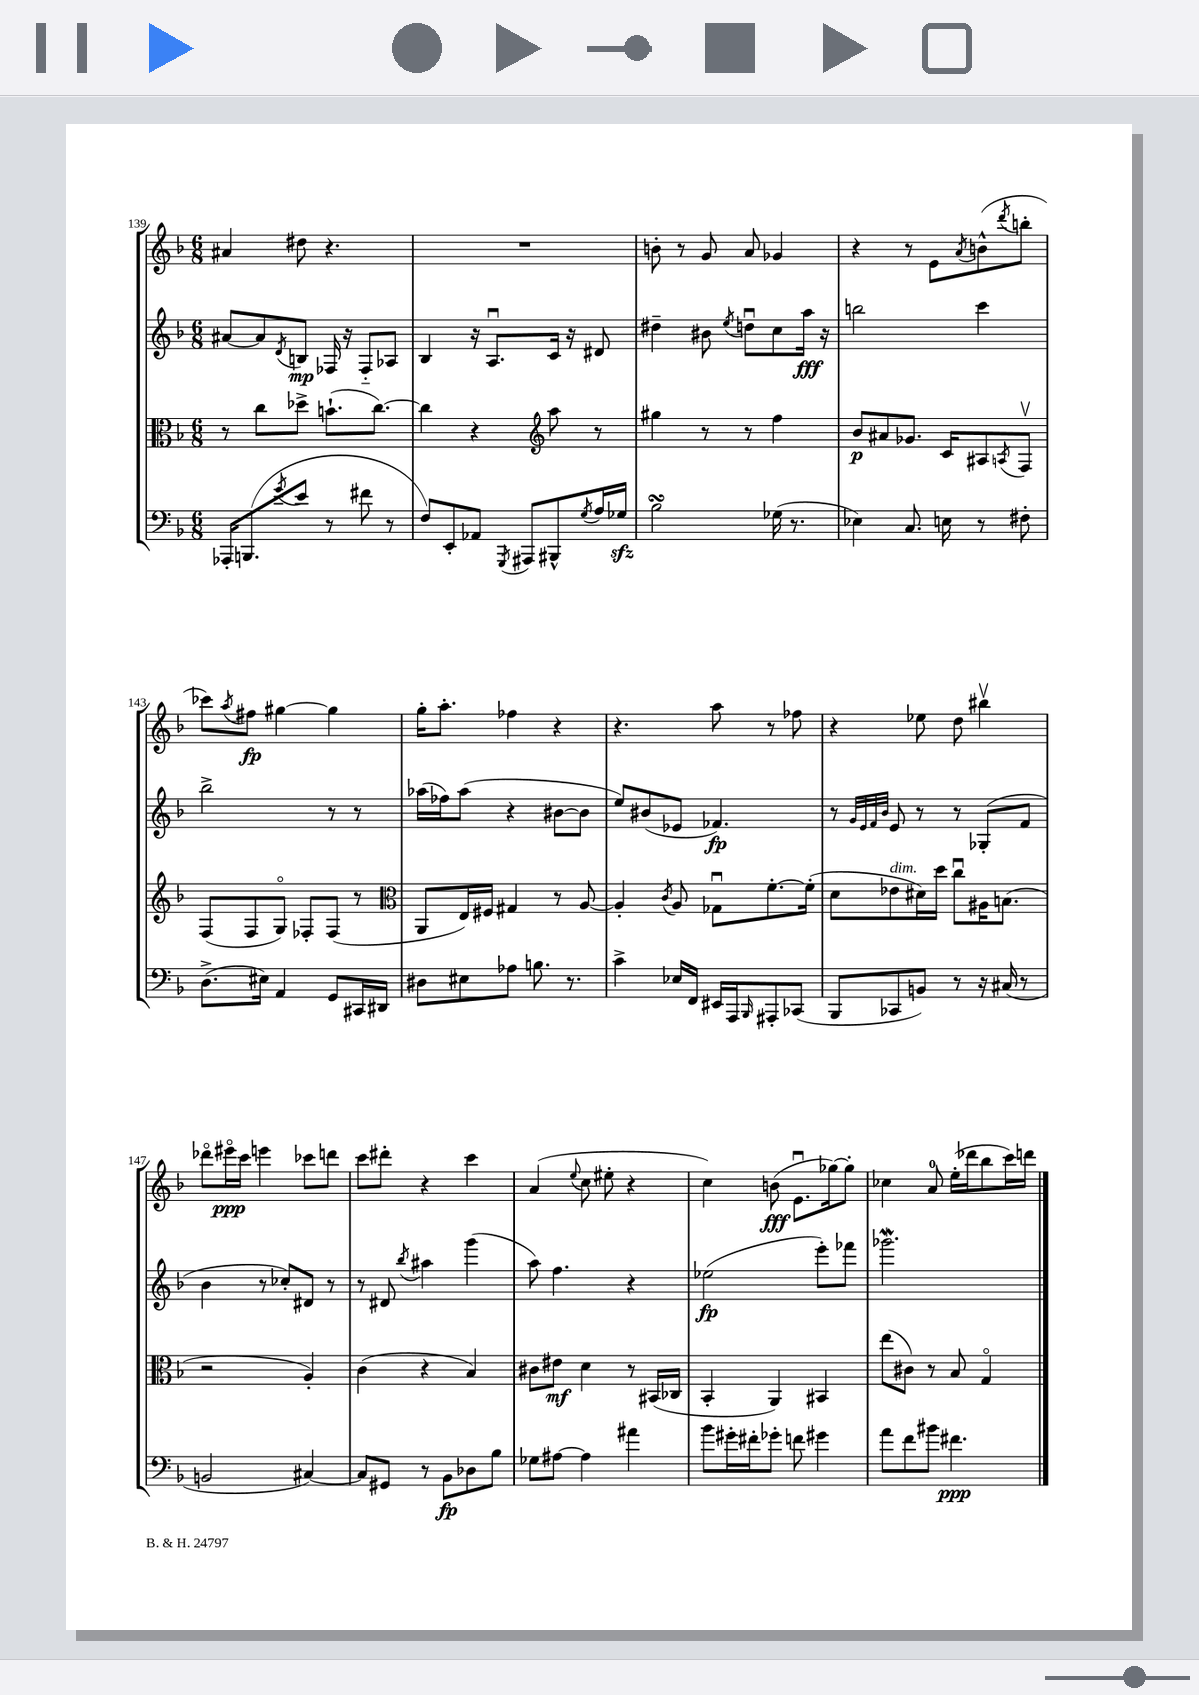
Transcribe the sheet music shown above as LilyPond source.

<<
\new StaffGroup <<
\new Staff = "s0" {
    \clef treble \key f \major \numericTimeSignature \time 6/8
    ais'4 dis''8 r4. |
    R2. |
    b'8-. r8 g'8 a'8 ges'4 |
    r4 r8 e'8 \acciaccatura { a'8 } b'8-^( \acciaccatura { d'''8 } b''8-. |
    ces'''8) \acciaccatura { a''8 } fis''8\fp gis''4~ gis''4 |
    g''16-. a''8.-. fes''4 r4 |
    r4. a''8 r8 fes''8 |
    r4 ees''8 d''8 bis''4\upbow |
    des'''8\flageolet eis'''16\flageolet\ppp c'''16 e'''4 ces'''8 d'''8 |
    c'''8 dis'''8-. r4 c'''4 |
    a'4( \appoggiatura { e''8 } c''8 eis''8-. r4 |
    c''4) b'8\fff( e'8.\downbow ges''16~) ges''8-. |
    ces''4 a'8-0 e''16-.( des'''16 bes''8 c'''16) d'''16 \bar "|." |
}
\new Staff = "s1" {
    \clef treble \key f \major \numericTimeSignature \time 6/8
    ais'8~ ais'8 \acciaccatura { d'8 } b8\mp fes16 r16 fes8-_ aes8 |
    bes4 r16 a8.\downbow c'16 r16 dis'8 |
    dis''4-- bis'8 \acciaccatura { e''8 } d''8\downbow c''8 a''16\fff r16 |
    b''2 c'''4 |
    bes''2-> r8 r8 |
    aes''16( fes''16) aes''8( r4 bis'8~ bis'8 |
    e''8) bis'8( ees'8 fes'4.\fp) |
    r8 \grace { g'32 e'32 f'32 bes'32 } e'8 r8 r8 ges8-.( f'8 |
    bes'4 r8 ces''8-.) dis'8 r8 |
    r8 dis'8 \acciaccatura { bes''8 } ais''4 g'''4( |
    a''8) f''4. r4 |
    ees''2\fp( e'''8-.) fes'''8 |
    ges'''2.\mordent \bar "|." |
}
\new Staff = "s2" {
    \clef alto \key f \major \numericTimeSignature \time 6/8
    r8 c''8 des''8-> b'8.-!( c''8.~) |
    c''4 r4 \clef treble a''8 r8 |
    gis''4 r8 r8 f''4 |
    bes'8\p ais'8 ges'8. c'16 ais8 \acciaccatura { a8 } f8\upbow |
    f8( f8 g8\flageolet) fes8-. fes8( r8 |
    \clef alto a,8 e16) fis16 gis4 r8 a8~ |
    a4-. \acciaccatura { c'8 } a8 ges8\downbow f'8.~-. f'16-.( |
    d'8 ees'8^\markup { \italic "dim." } dis'16) d''16 c''8\downbow ais16 b8.( |
    r2 a4-.) |
    c'4( r4 bes4) |
    cis'8 eis'8\mf d'4 r8 bis,16( ces16 |
    bes,4-. a,4) bis,4 |
    e''8( cis'8) r8 bes8 g4\flageolet \bar "|." |
}
\new Staff = "s3" {
    \clef bass \key f \major \numericTimeSignature \time 6/8
    aes,,16-. b,,8.( \acciaccatura { g'8 } e'8 r8 fis'8 r8 |
    f8) e,8-. aes,8 \acciaccatura { g,,8 } ais,,8 bis,,8-^ \acciaccatura { g8 } a16 ges16\sfz |
    bes2\turn ges16( r8. |
    ees4) c8. e16 r8 fis8-. |
    d8.->( eis16) a,4 g,8 cis,16 dis,16 |
    dis8 eis8 aes8 b8. r8. |
    c'4-> ees16 f,16 eis,16 a,,16 \grace { bes,,16 } ais,,8-. ces,8( |
    bes,,8 ces,8 b,8) r8 r16 cis16( r8 |
    b,2 cis4~) |
    cis8 gis,8 r8 bes,8\fp des8 bes8 |
    ges8 ais8~ ais4 ais'4 |
    bes'8 gis'16-. fis'16-. ges'8-. f'8 gis'4 |
    a'8 f'8 bis'8 fis'4.\ppp \bar "|." |
}
>>
>>
\layout { \context { \Score currentBarNumber = #139 } }
